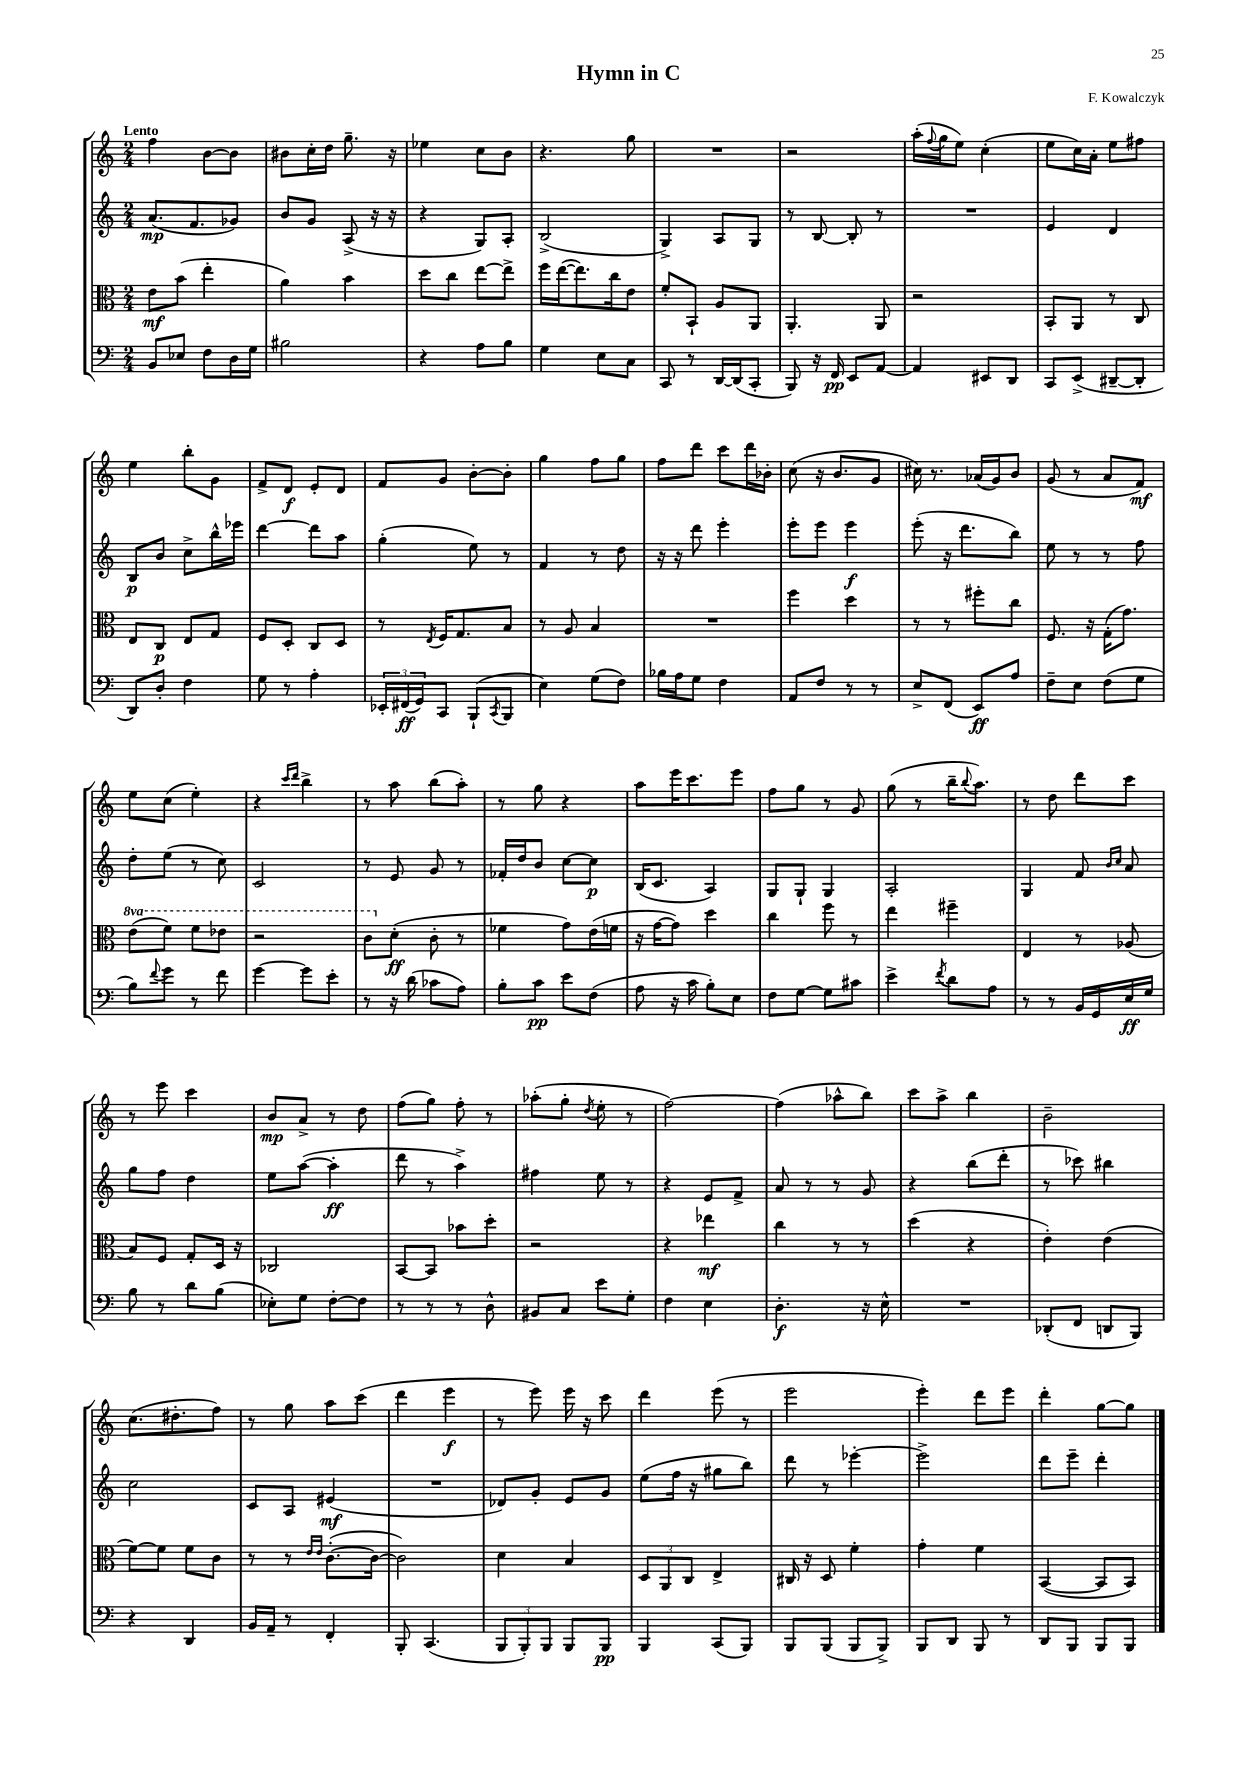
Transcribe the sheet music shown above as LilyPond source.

\header { title = "Hymn in C" composer = "F. Kowalczyk" }
<<
\new StaffGroup <<
\new Staff = "s0" {
    \clef treble \key c \major \numericTimeSignature \time 2/4 \tempo "Lento"
    f''4 b'8~ b'8 |
    bis'8 c''16-. d''16 g''8.-- r16 |
    ees''4 c''8 b'8 |
    r4. g''8 |
    R2 |
    r2 |
    a''16-.( \appoggiatura { f''8 } g''16 e''8) c''4-.( |
    e''8 c''16) a'16-. e''8 fis''8 |
    e''4 b''8-. g'8 |
    f'8-> d'8\f e'8-. d'8 |
    f'8 g'8 b'8~-. b'8-. |
    g''4 f''8 g''8 |
    f''8 d'''8 c'''8 d'''16 bes'16-. |
    c''8( r16 b'8. g'8 |
    cis''16) r8. aes'16( g'16) b'8 |
    g'8( r8 a'8 f'8\mf) |
    e''8 c''8( e''4-.) |
    r4 \grace { c'''16 d'''16 } b''4-> |
    r8 a''8 b''8( a''8-.) |
    r8 g''8 r4 |
    a''8 e'''16 c'''8. e'''8 |
    f''8 g''8 r8 g'8 |
    g''8( r8 b''16-- \appoggiatura { b''8 } a''8.) |
    r8 d''8 d'''8 c'''8 |
    r8 e'''8 c'''4 |
    b'8\mp a'8-> r8 d''8 |
    f''8( g''8) f''8-. r8 |
    aes''8-.( g''8-. \acciaccatura { d''8 } e''8-. r8 |
    f''2~) |
    f''4( aes''8-^ b''8) |
    c'''8 a''8-> b''4 |
    b'2-- |
    c''8.( dis''8.-. f''8) |
    r8 g''8 a''8 c'''8( |
    d'''4 e'''4\f |
    r8 e'''8) e'''16 r16 c'''8 |
    d'''4 e'''8( r8 |
    e'''2 |
    e'''4-.) d'''8 e'''8 |
    d'''4-. g''8~ g''8 \bar "|." |
}
\new Staff = "s1" {
    \clef treble \key c \major \numericTimeSignature \time 2/4
    a'8.\mp( f'8. ges'8) |
    b'8 g'8 a8->( r16 r16 |
    r4 g8) a8-. |
    b2->( |
    g4->) a8 g8 |
    r8 b8~ b8-. r8 |
    R2 |
    e'4 d'4 |
    b8\p b'8 c''8-> b''16-^ ees'''16 |
    d'''4~ d'''8 a''8 |
    g''4-.( e''8) r8 |
    f'4 r8 d''8 |
    r16 r16 d'''8 e'''4-. |
    e'''8-. e'''8 e'''4\f |
    e'''8-.( r16 d'''8. b''8) |
    e''8 r8 r8 f''8 |
    d''8-. e''8( r8 c''8) |
    c'2 |
    r8 e'8 g'8 r8 |
    fes'16-. d''16 b'8 c''8~ c''8\p |
    b16( c'8. a4) |
    g8 g8-! g4 |
    a2-. |
    g4 f'8 \grace { b'16 c''16 } a'8 |
    g''8 f''8 d''4 |
    e''8 a''8~( a''4-.\ff |
    d'''8 r8 a''4->) |
    fis''4 e''8 r8 |
    r4 e'8 f'8-> |
    a'8 r8 r8 g'8 |
    r4 b''8( d'''8-. |
    r8 ces'''8) bis''4 |
    c''2 |
    c'8 a8 eis'4\mf( |
    R2 |
    des'8) g'8-. e'8 g'8 |
    e''8( f''16 r16 gis''8 b''8) |
    d'''8 r8 ees'''4~-. |
    ees'''2-> |
    d'''8 e'''8-- d'''4-. \bar "|." |
}
\new Staff = "s2" {
    \clef alto \key c \major \numericTimeSignature \time 2/4 \set Staff.ottavationMarkups = #ottavation-simple-ordinals
    e'8\mf b'8( e''4-. |
    a'4) b'4 |
    d''8 c''8 e''8~ e''8-> |
    f''16 e''16~( e''8.) c''16 e'8 |
    f'8-. b,8-! a8 a,8 |
    a,4.-. a,8 |
    r2 |
    b,8-. a,8 r8 c8 |
    e8 c8\p e8 g8 |
    f8 d8-. c8 d8 |
    r8 \acciaccatura { e8 } f16 g8. b8 |
    r8 a8 b4 |
    R2 |
    f''4 d''4 |
    r8 r8 fis''8-. c''8 |
    f8. r16 g16-.( g'8.) |
    \ottava #1 e''8( f''8) f''8 ees''8 |
    r2 |
    c''8 \ottava #0 d'8-.\ff( c'8-. r8 |
    fes'4 g'8) e'16( f'16 |
    r16 g'16~ g'8) d''4 |
    c''4 f''8 r8 |
    e''4 fis''4-- |
    e4 r8 aes8( |
    b8) f8 g8-. d16 r16 |
    ces2 |
    b,8~ b,8 bes'8 d''8-. |
    r2 |
    r4 ees''4\mf |
    c''4 r8 r8 |
    d''4( r4 |
    e'4-.) e'4( |
    f'8~) f'8 f'8 c'8 |
    r8 r8 \grace { e'16 e'16 } c'8.~-.( c'16~ |
    c'2) |
    d'4 b4 |
    \tuplet 3/2 { d8 a,8 c8 } e4-> |
    cis16 r16 d8 f'4-. |
    g'4-. f'4 |
    b,4~( b,8 b,8) \bar "|." |
}
\new Staff = "s3" {
    \clef bass \key c \major \numericTimeSignature \time 2/4
    b,8 ees8 f8 d16 g16 |
    bis2 |
    r4 a8 b8 |
    g4 e8 c8 |
    c,8 r8 d,16~ d,16( c,8-. |
    b,,8) r16 f,16\pp e,8 a,8~ |
    a,4 eis,8 d,8 |
    c,8 e,8->( dis,8~-- dis,8-. |
    d,8) d8-. f4 |
    g8 r8 a4-. |
    \tuplet 3/2 { ees,16-. fis,16\ff( g,16) } c,8 b,,8-!( \acciaccatura { c,8 } b,,8 |
    e4) g8( f8) |
    bes16 a16 g8 f4 |
    a,8 f8 r8 r8 |
    e8-> f,8( e,8\ff) a8 |
    f8-- e8 f8( g8 |
    b8) \appoggiatura { f'8 } g'8 r8 f'8 |
    g'4~ g'8 e'8-. |
    r8 r16 d'16( ces'8 a8) |
    b8-. c'8\pp e'8 f8( |
    a8 r16 c'16 b8-.) e8 |
    f8 g8~ g8 cis'8 |
    e'4-> \acciaccatura { f'8 } d'8 a8 |
    r8 r8 b,16 g,16 e16\ff g16 |
    b8 r8 d'8 b8( |
    ees8-.) g8 f8~-. f8 |
    r8 r8 r8 d8-^ |
    bis,8 c8 e'8 g8-. |
    f4 e4 |
    d4.-.\f r16 e16-^ |
    R2 |
    des,8-.( f,8 d,8 b,,8) |
    r4 d,4 |
    b,16 a,16-- r8 f,4-. |
    b,,8-. c,4.( |
    \tuplet 3/2 { b,,8 b,,8-.) b,,8 } b,,8 b,,8\pp |
    b,,4 c,8( b,,8) |
    b,,8 b,,8( b,,8 b,,8->) |
    b,,8 d,8 b,,8 r8 |
    d,8 b,,8 b,,8 b,,8 \bar "|." |
}
>>
>>
\layout { \context { \Score \remove "Bar_number_engraver" } }
